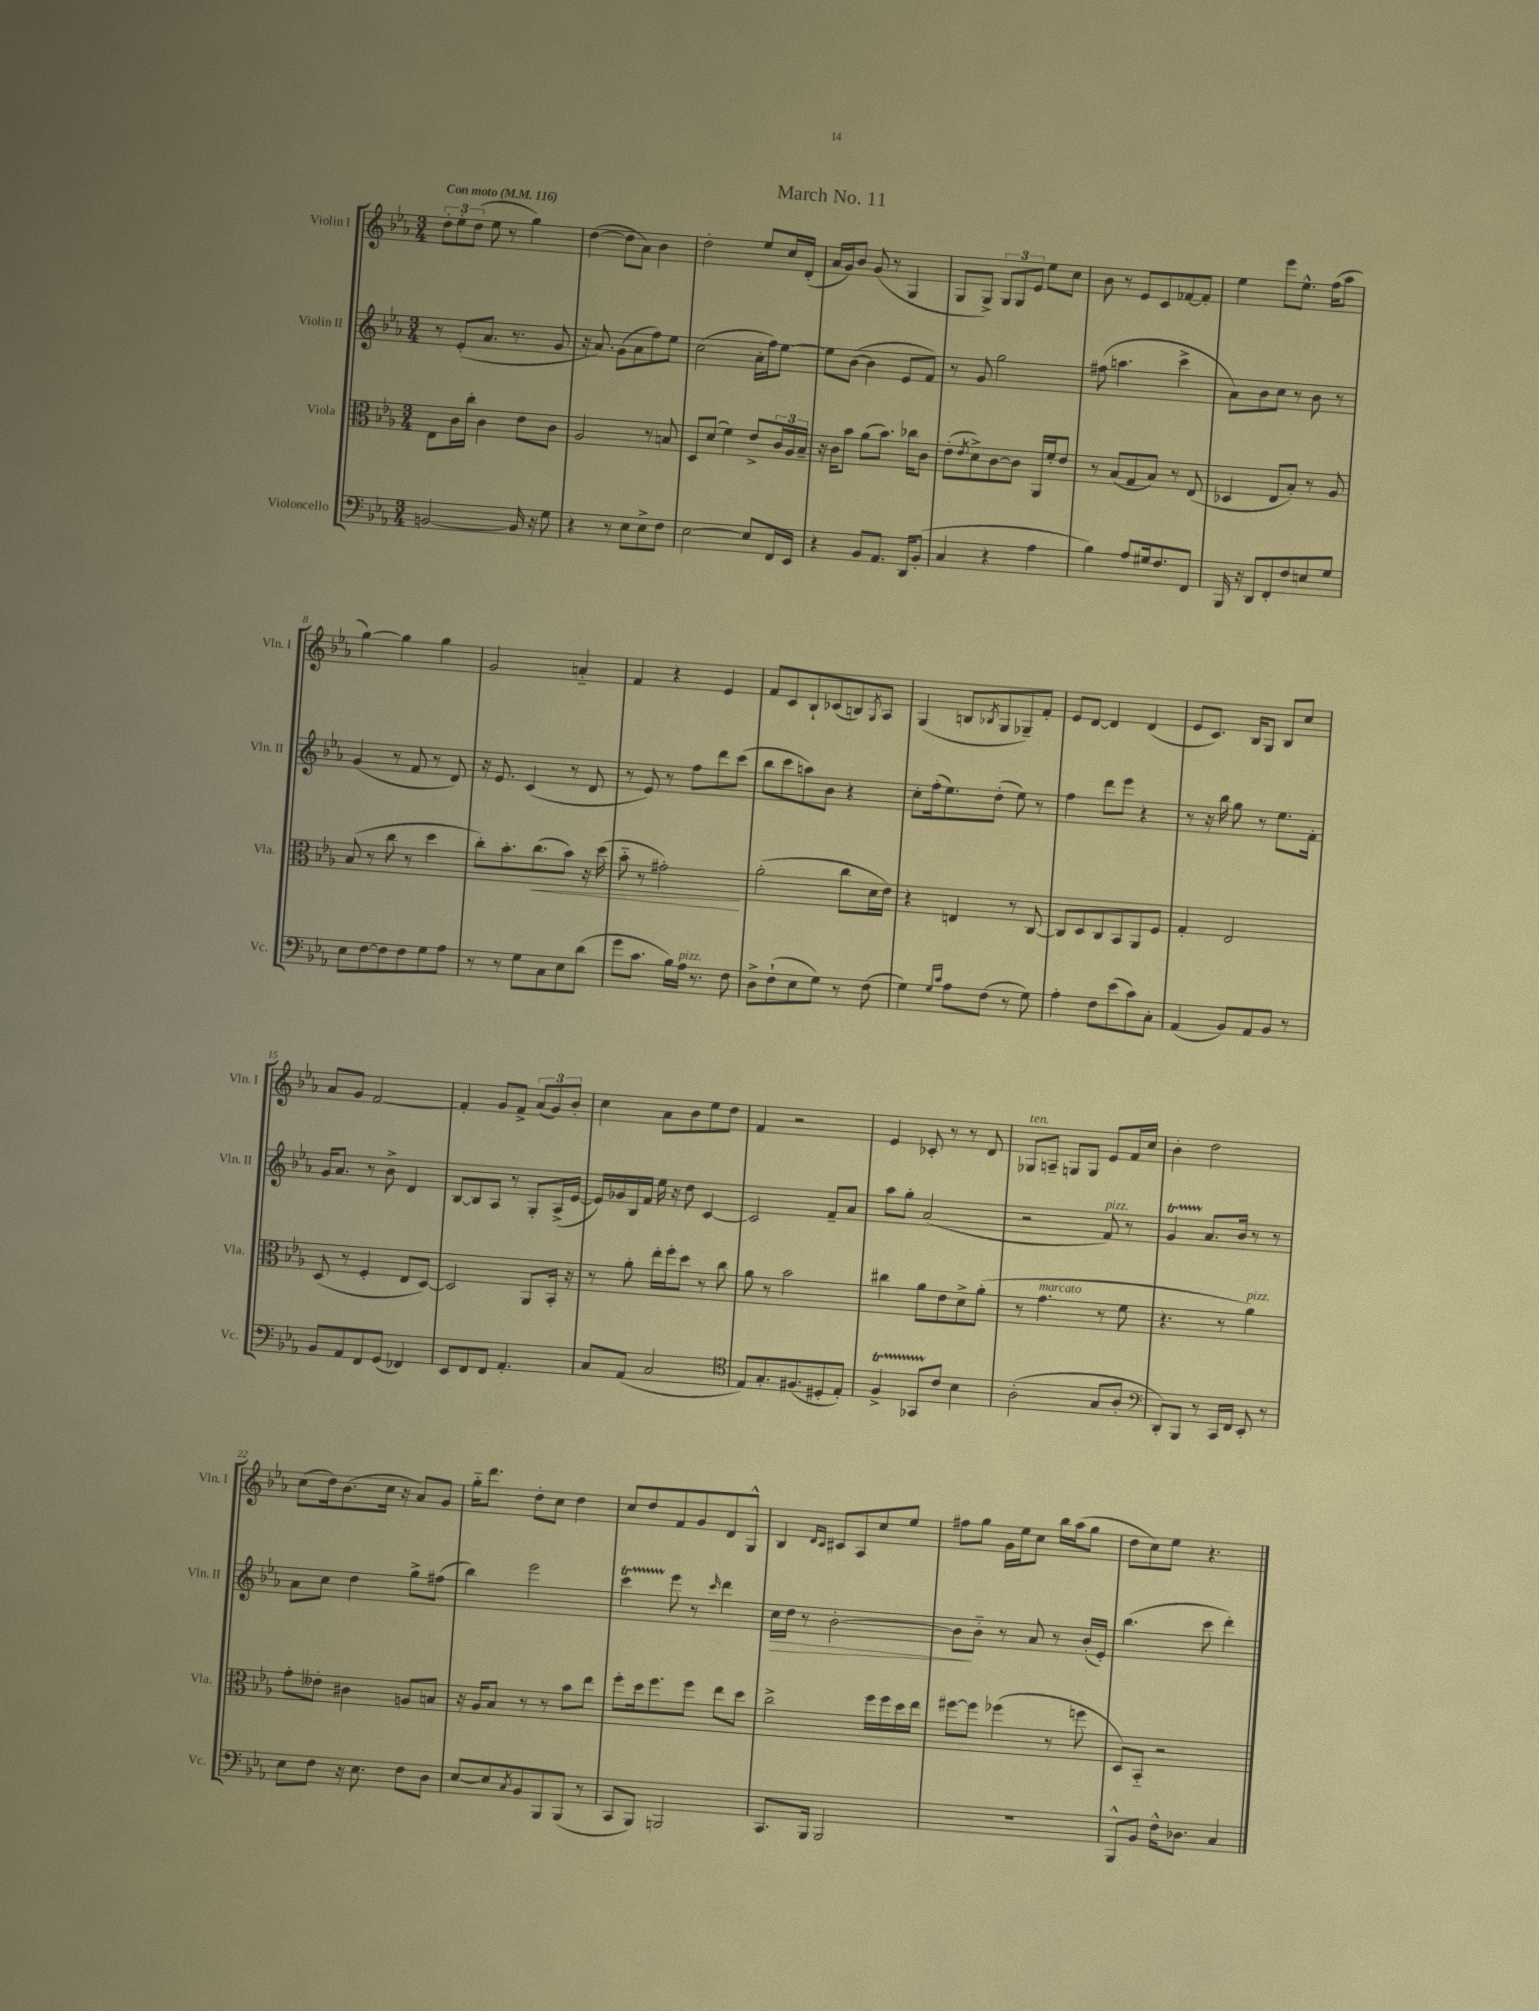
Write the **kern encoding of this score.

**kern	**kern	**kern	**kern
*staff4	*staff3	*staff2	*staff1
*clefF4	*clefC3	*clefG2	*clefG2
*k[b-e-a-]	*k[b-e-a-]	*k[b-e-a-]	*k[b-e-a-]
*M3/4	*M3/4	*M3/4	*M3/4
*MM116	*MM116	*MM116	*MM116
[2BB	8E-	8r	12dd'
.	.	.	12ee-'
.	16c	(8e-'	.
.	.	.	(12dd
.	16cc'	.	.
.	4c	8.a-	8ee-
.	.	.	8r
.	.	8.r	.
16BB]	8e-	.	4gg)
16r	.	.	.
8G	8c	8g	.
=	=	=	=
4r	2A-	16r	([4dd
.	.	8.a-)	.
8r	.	(8g	8dd]
8E-	.	8a-	8a-)
8E-^	8r	8ff)	4b-
8F	8B	8ee-	.
=	=	=	=
[2E-	8D	(2cc	2dd'
.	(8d	.	.
.	4f)	.	.
8E-]	8e-^	16a-'	8ee-
.	.	16ff)	.
16FF	24c	[8ee-	16cc
.	24A-	.	.
16EE-	.	.	(16d'
.	24B-~	.	.
=	=	=	=
4r	16r	8ee-]	16a-
.	16c	.	16g)
.	8b-	([8b-	8b-
8BB-	(8a-	4b-]	(8g
8.AA-	8.b-)	.	8r
.	.	8e-	4G
16DD	16cc-	.	.
(8BB-'	8c	8f)	.
=	=	=	=
4C	(8e-'	8r	8G
.	8qe-	.	.
.	8d^)	8g	8G^)
4r	[8c	2gg	12G
.	.	.	12G
.	8c]	.	.
.	.	.	12e-
4A-	16AA-	.	8ee-
.	16f'	.	.
.	8e-	.	8cc
=	=	=	=
4B-)	8r	(8ff#	8b-
.	(8B-	4.aa	8r
8A-	8G	.	8e-
16G#	8B-)	.	8c
8.F	.	.	.
.	8r	4ccc^	[8f-
8FF	(8E-	.	8f-']
=	=	=	=
16BBB-	4D-	8a-)	4ee-
16r	.	.	.
8DD	.	8b-	.
8FF'	8E-	8cc	8eee-
8F	8B-')	8r	8.ee-^^
8E	8r	8b-	.
.	.	.	(16ff
8G	8A-	8r	8aa-
=	=	=	=
8E-	(8B-	(4g	[4gg)
[8F	8r	.	.
8F]	8cc	8r	4gg]
8F	8r	8f	.
8G	4dd	8r	4gg
8A-	.	8d)	.
=	=	=	=
8r	8cc')	16r	2g
.	.	8.e-	.
8r	8.b-'	.	.
8G	.	(4c	.
.	(8.cc	.	.
8C	.	.	.
8E-	8b-)	8r	4a'~
(8d	16r	8d	.
.	(16dd	.	.
=	=	=	=
8g	8b-'~	8r	4f
8.c	8r	8e-)	.
.	2g#')	8r	4r
16B-)	.	.	.
16A-	.	8ff	.
8.r	.	.	.
.	.	8ddd	4e-
8F	.	(8ccc	.
=	=	=	=
8D^	(2a-'	8bb-	8f
(8F`	.	8ccc	8c
8E-	.	8aa)	8B-`
8G)	.	8b-	(8c-
8r	8cc	4r	8B)
.	.	.	8qG
(8F	16d	.	8A-
.	16e-)	.	.
=	=	=	=
4G)	4r	8cc'	(4G
.	.	(16ff'	.
.	.	8.ee-)	.
16qqG	.	.	.
16qqc	.	.	.
8A-	4E	.	8B
.	.	.	8qB-
(8F	.	(8dd'	8G
8r	8r	8ee-)	8G-~)
8G)	[8C	8r	8f'
=	=	=	=
4A-'	8C]	4ff	8e-
.	8D	.	[8d
8F	8C	8ddd	4d]
(8e-	8BB-	8eee-	.
8c)	8AA-	4r	(4d
8C'	8F	.	.
=	=	=	=
(4AA-	4G'	8r	8e-
.	.	16r	8.c)
.	.	16bb-	.
8BB-)	2E-	8gg	.
.	.	.	16B-
8AA-	.	8r	8G
8BB-	.	8.ee-	8B-
8r	.	.	8cc
.	.	16f'	.
=	=	=	=
8BB-	(8D	16g	8a-
.	.	8.a-	.
8AA-	8r	.	8g
8FF	4F'	8r	[2f
(8GG	.	8b-^	.
4FF-)	8E-	4d	.
.	[8D)	.	.
=	=	=	=
8EE-	2D]	[8B-	4f']
8FF	.	8B-]	.
8FF	.	8A-	8g
4.AA-'	.	8r	8f^
.	8AA-	8G'	(12a-
.	.	.	12g)
.	16BB-'	(16A-^	.
.	.	.	12b-'
.	16r	[16e-	.
=	=	=	=
8C	8r	16e-])	4cc
.	.	16g-	.
(8AA-	8a-'	16B-	.
.	.	16f	.
2C	16ee-'	16ee-	8a-
.	16ff'	16r	.
.	8dd	8dd	8b-
.	8r	[4c	8ee-
.	8cc	.	8dd
=	=	=	=
*clefC4	*	*	*
8E-)	8a-	2c]	4f
8.G'	8r	.	.
.	2b-	.	2r
(8.F#	.	.	.
8D#'	.	8f~	.
8E-')	.	8a-	.
=	=	=	=
4F^	4cc#	8aa-	4e-
.	.	8gg'	.
8GG-	8a-	(2a-	8c-'
8c	8e-	.	8r
4B-	8d^	.	8r
.	(8a-'	.	8d
=	=	=	=
(2A-'	8r	2r	8G-
.	4.g	.	8A~
.	.	.	8G
.	.	.	8G
8G	8r	8f)	8e-
8A-'	8f	8r	16f
.	.	.	16cc
=	=	=	=
*clefF4	*	*	*
8DD')	4.r	4g	4b-'
8BBB-	.	.	.
8r	.	8.a-	2dd
16CC	8r	.	.
16FF	.	16b-	.
8EE-'	4a-)	8r	.
8r	.	8r	.
=	=	=	=
8E-	8g'	8a-	(8cc
8F	8e--'	8cc	16dd)
.	.	.	(8.b-
16r	4c#	4dd	.
8.E-	.	.	.
.	.	.	16cc
.	.	.	16r
8F	8A	8gg^	8a-)
8D	8B	(8ff#	8g
=	=	=	=
[8E-	16r	4bb-)	16gg'~
.	16A-	.	8.ddd
8E-]	8B-	.	.
8qC	.	.	.
8BB-	8r	2eee-	8dd'
8BBB-	8r	.	8cc
(8BBB-	8b-	.	4dd
8r	8ee-	.	.
=	=	=	=
8CC	8ff'	4ccc	8cc
8BBB-)	16dd	.	8dd
.	8.ff	.	.
2BBB	.	8eee-	8f
.	8ff	8r	8g
.	.	16qqccc	.
.	8ee-	4ddd	8d
.	8dd	.	8G^^
=	=	=	=
8.CC	2cc^	16cc	4B-
.	.	16dd	.
.	.	8r	.
16BBB-	.	.	.
.	.	.	16qqd
.	.	.	16qqc
2BBB-	.	[2b-'	8c#
.	.	.	8A-
.	16ff	.	8cc
.	16ff	.	.
.	16dd	.	8ee-
.	16ee-	.	.
=	=	=	=
2.r	[8ff#	8b-]	8ff#
.	8ff#]	8b-'~	8gg
.	(4ff-	8r	16g
.	.	.	16ee-
.	.	8a-	8cc
.	8r	8r	16bb-
.	.	.	(16aa-
.	8ff	(16b-'	8gg
.	.	16e-')	.
=	=	=	=
8BBB-^^	8D)	(4.bb-	8dd
8BB-	8BB-'~	.	8cc)
16F^^	2r	.	8ee-
8.D-	.	.	.
.	.	8ccc	4.r
4C	.	4ddd')	.
==	==	==	==
*-	*-	*-	*-
